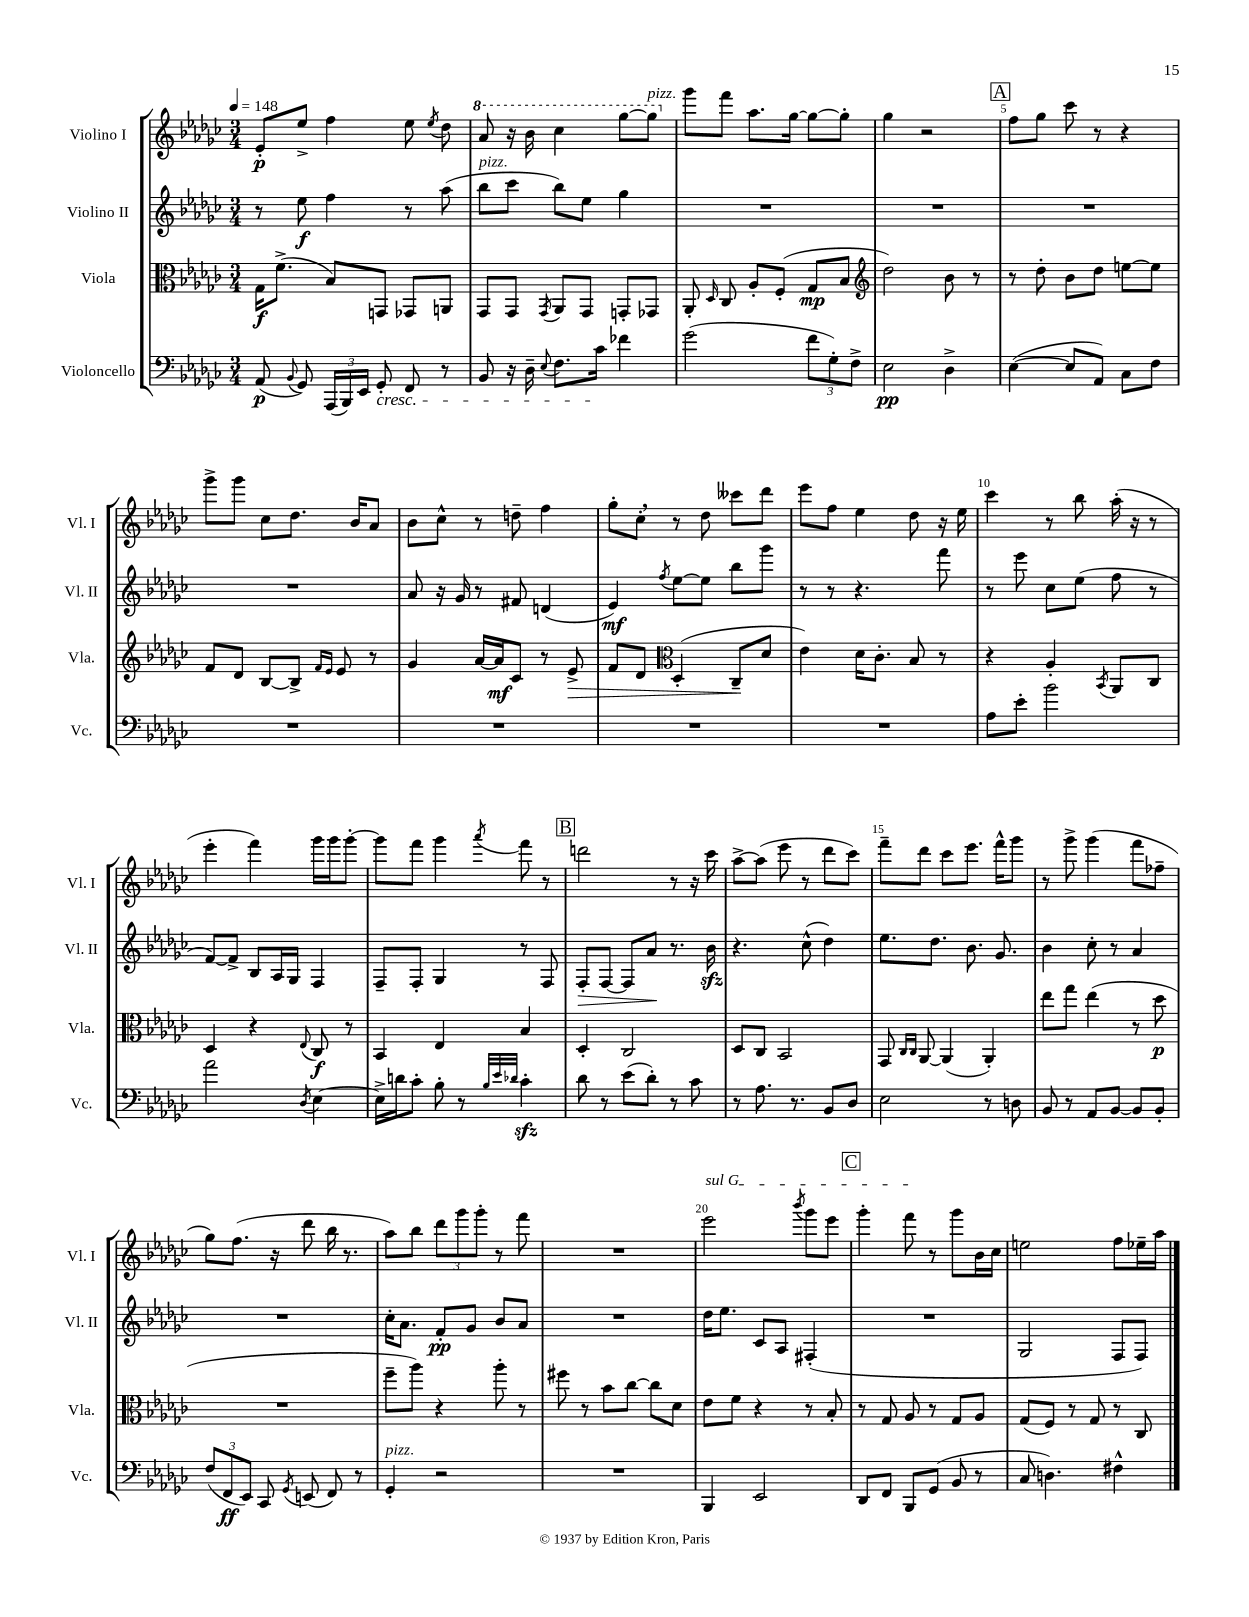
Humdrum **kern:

**kern	**kern	**kern	**kern
*staff4	*staff3	*staff2	*staff1
*clefF4	*clefC3	*clefG2	*clefG2
*k[b-e-a-d-g-c-]	*k[b-e-a-d-g-c-]	*k[b-e-a-d-g-c-]	*k[b-e-a-d-g-c-]
*M3/4	*M3/4	*M3/4	*M3/4
*MM148	*MM148	*MM148	*MM148
(8AA-/	16G-\LK	8r	8e-'/L
.	(8.f^\J	.	.
8qqBB-/	.	.	.
8GG-/)	.	8ee-\	8ee-^/J
(24AAA-/LL	8B-/L)	4ff\	4ff\
24BBB-/)	.	.	.
24EE-/JJ	.	.	.
8GG-'/	8GG/J	.	.
8FF/	8GG-/L	8r	8ee-\
.	.	.	8qee-/
8r	8AA/J	(8aa-\	8dd-\
=	=	=	=
8BB-/	8GG-/L	8bb-\L	8aa-/
16r	8GG-/J	8ccc-\J	16r
16D-~\	.	.	16bb-\
8qqE-/	8qGG-/	.	.
8.F\L	8AA-/L	8bb-\L)	4ccc-\
.	8GG-/J	8ee-\J	.
16c-\Jk	.	.	.
4f-\	8GG'/L	4gg-\	[8ggg-\L
.	8GG-/J	.	8ggg-\]J
=	=	=	=
(2g-\	8AA-'/	2.r	8ggg-\L
.	16qqD-/	.	.
.	8C-/	.	8fff\J
.	8A-'/L	.	8.aa-\L
.	(8F'/J	.	.
.	.	.	[16gg-\Jk
12f\L	8G-/L	.	8gg-\_L
12G-'\)	.	.	.
.	8B-/J	.	8gg-'\]J
12F^\J	.	.	.
=	=	=	=
*	*clefG2	*	*
2E-\	2dd-\)	2.r	4gg-\
.	.	.	2r
4D-^\	8b-\	.	.
.	8r	.	.
=	=	=	=
([4E-\	8r	2.r	8ff\L
.	8dd-'\	.	8gg-\J
8E-/]L	8b-\L	.	8ccc-\
8AA-/J)	8dd-\J	.	8r
8C-\L	[8ee\L	.	4r
8F\J	8ee\]J	.	.
=	=	=	=
2.r	8f/L	2.r	8ggg-^\L
.	8d-/J	.	8ggg-\J
.	[8B-/L	.	8cc-\L
.	8B-^/]J	.	8.dd-\J
.	16qqf/LL	.	.
.	16qqe-/JJ	.	.
.	8e-/	.	.
.	.	.	16b-/LK
.	8r	.	8a-/J
=	=	=	=
2.r	4g-/	8a-/	8b-\L
.	.	16r	8cc-^^\J
.	.	16g-/	.
.	[16a-/LL	8r	8r
.	16a-/]J	.	.
.	8c-/J	8f#/	8dd~\
.	8r	(4d/	4ff\
.	8e-^/	.	.
=	=	=	=
2.r	8f/L	4e-/)	8gg-'\L
.	8d-/J	.	8cc-'\J
*	*clefC3	*	*
.	.	8qff/	.
.	(4D-'/	[8ee-\L	8r
.	.	8ee-\]J	8dd-\
.	8C-~/L	8bb-\L	8ccc--\L
.	8d-/J	8ggg-\J	8ddd-\J
=	=	=	=
2.r	4e-\)	8r	8eee-\L
.	.	8r	8ff\J
.	16d-\LK	4.r	4ee-\
.	8.c-'\J	.	.
.	8B-/	.	8dd-\
.	8r	8fff\	16r
.	.	.	16ee-\
=	=	=	=
8A-\L	4r	8r	4ccc-\
8e-'\J	.	8eee-\	.
2b-\	4A-'/	8cc-\L	8r
.	.	(8ee-\J	8bb-\
.	8qBB-/	.	.
.	8AA-/L	8ff\	(16aa-'\
.	.	.	16r
.	8C-/J	8r	8r
=	=	=	=
2a-\	4D-/	[8f/L)	4eee-'\
.	.	8f^/]J	.
.	4r	8B-/L	4fff\)
.	.	16A-/L	.
.	.	16G-/JJ	.
8qD-/	8qqE-/	.	.
[4E-\	8C-/	4F/	16ggg-\LL
.	.	.	16ggg-\J
.	8r	.	[8ggg-'\J
=	=	=	=
16E-^\]LL	4BB-/	8F~/L	8ggg-\]L
16d\J	.	.	.
8c-'\J	.	8F'/J	8fff\J
8B-'\	4E-/	4G-/	4ggg-\
8r	.	.	.
32qqB-/LLL	.	.	.
32qqe-/	.	.	.
32qqd-/JJJ	.	.	8qaaa-/
4c-'\	4B-/	8r	8fff\
.	.	8F/	8r
=	=	=	=
8d-\	4D-'/	8F'/L	2ddd\
8r	.	[8F/J	.
(8e-\L	2C-/	8F/]L	.
8d-'\J)	.	8a-/J	.
8r	.	8.r	8r
8c-\	.	.	16r
.	.	16b-\	16ccc-\
=	=	=	=
8r	8D-/L	4.r	[8aa-^\L
8.A-\	8C-/J	.	(8aa-\]J
.	2BB-/	.	8eee-\
8.r	.	.	.
.	.	(8cc-^^\	8r
8BB-/L	.	4dd-\)	8ddd-\L
8D-/J	.	.	8ccc-\J)
=	=	=	=
2E-\	8GG-/	8.ee-\L	8fff~\L
.	16qqC-/LL	.	.
.	16qqC-/JJ	.	.
.	[8AA-/	.	8ddd-\J
.	.	8.dd-\J	.
.	(4AA-/]	.	8ccc-\L
.	.	8.b-\	8.eee-\J
8r	4AA-'/)	.	.
.	.	8.g-/	16fff^^\LK
8D\	.	.	8ggg-\J
=	=	=	=
8BB-/	8ee-\L	4b-\	8r
8r	8gg-\J	.	8ggg-^\
8AA-/L	(4ee-\	8cc-'\	(4ggg-\
[8BB-/J	.	8r	.
8BB-/]L	8r	4a-/	8fff\L
8BB-'/J	8dd-\	.	8ff-~\J
=	=	=	=
(12F/L	2.r	2.r	8gg-\L)
12FF/	.	.	.
.	.	.	(8.ff\J
12EE-/J)	.	.	.
8CC-/	.	.	.
.	.	.	16r
8qGG-/	.	.	.
(8EE/	.	.	8ddd-\
8FF/)	.	.	16bb-\
.	.	.	8.r
8r	.	.	.
=	=	=	=
4GG-'/	8ff~\L	16cc-'\LK	8aa-\L)
.	.	8.a-\J	.
.	8aa-\J)	.	8bb-\J
2r	4r	8f'/L	12ddd-\L
.	.	.	12ggg-\
.	.	8g-/J	.
.	.	.	12ggg-'\J
.	8aa-'\	8b-/L	8r
.	8r	8a-/J	8fff\
=	=	=	=
2.r	8ff#\	2.r	2.r
.	8r	.	.
.	8b-\L	.	.
.	[8cc-\J	.	.
.	8cc-\]L	.	.
.	8d-\J	.	.
=	=	=	=
4BBB-/	8e-\L	16dd-\LK	2eee-\
.	.	8.ee-\J	.
.	8f\J	.	.
2EE-/	4r	8c-/L	.
.	.	8A-/J	.
.	.	.	8qbbb-/
.	8r	(4F#'/	8ggg-\L
.	8B-'/	.	8eee-\J
=	=	=	=
8DD-/L	8r	2.r	4ggg-'\
8FF/J	8G-/	.	.
8BBB-/L	8A-/	.	8fff\
(8GG-/J	8r	.	8r
8BB-/	8G-/L	.	8ggg-\L
8r	8A-/J	.	16b-\L
.	.	.	16cc-\JJ
=	=	=	=
8C-/	(8G-/L	2G-/	2ee\
4.D\)	8F/J)	.	.
.	8r	.	.
.	8G-/	.	.
4F#^^\	8r	8F/L	8ff\L
.	8C-/	8F/J)	16ee-~\L
.	.	.	16aa-\JJ
==	==	==	==
*-	*-	*-	*-
